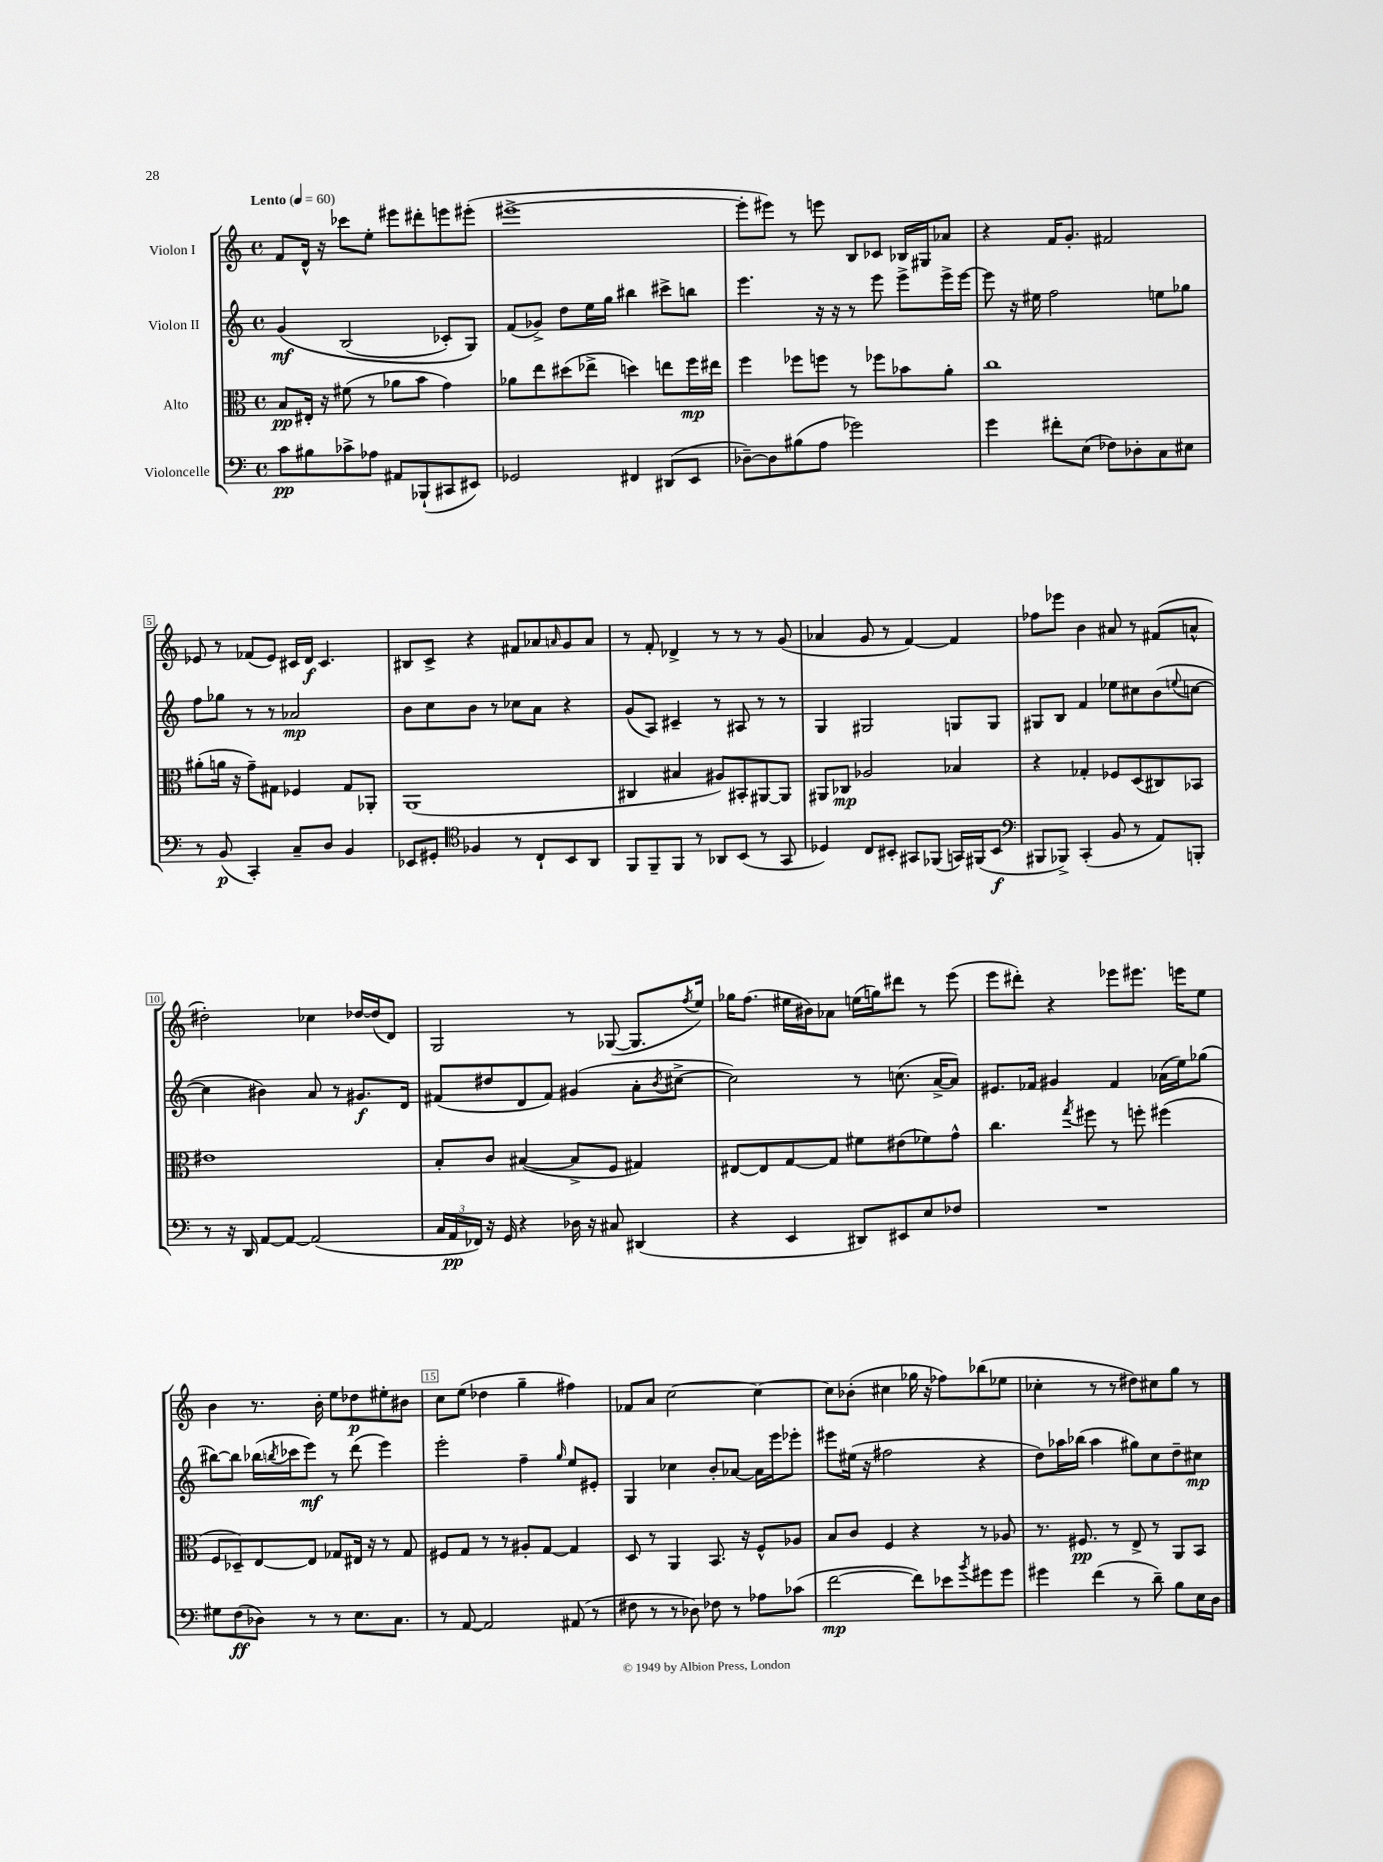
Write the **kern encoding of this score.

**kern	**dynam	**kern	**dynam	**kern	**dynam	**kern	**dynam
*part4	*part4	*part3	*part3	*part2	*part2	*part1	*part1
*staff4	*staff4	*staff3	*staff3	*staff2	*staff2	*staff1	*staff1
*I"Violoncelle	*	*I"Alto	*	*I"Violon II	*	*I"Violon I	*
*clefF4	*	*clefC3	*	*clefG2	*	*clefG2	*
*k[]	*	*k[]	*	*k[]	*	*k[]	*
*M4/4	*	*M4/4	*	*M4/4	*	*M4/4	*
*met(c)	*	*met(c)	*	*met(c)	*	*met(c)	*
*MM60	*	*MM60	*	*MM60	*	*MM60	*
=1	=1	=1	=1	=1	=1	=1	=1
!	!	!	!	!	!	!LO:TX:a:B:t=Lento	!
8c\L	pp	8B/L	pp	(4g/	mf	8f/L	.
8B#X\	.	16E#X'/Jk	.	.	.	16d^^/Jk	.
.	.	16r	.	.	.	16r	.
8c-X^\	.	(8f#X\	.	(2B/	.	8ccc-X\L	.
8A-X\J	.	8r	.	.	.	8ee'\J	.
8AA#X/L	.	8a-X\L	.	.	.	8eee#X\L	.
(8BBB-X`/	.	8b\J	.	.	.	8ddd#X'\	.
8CC#X/	.	4g\)	.	8c-X'/L)	.	8eeen\	.
8EE#X/J)	.	.	.	8G/J)	.	(8eee#X'\J	.
=2	=2	=2	=2	=2	=2	=2	=2
2GG-X/	.	8a-X\L	.	(8f/L	.	[1eee#X^	.
.	.	8ee\	.	8g-X^/J)	.	.	.
.	.	(8dd#X\	.	8dd\L	.	.	.
.	.	8ee-X^\J	.	16ee\L	.	.	.
.	.	.	.	16gg\JJ	.	.	.
4FF#X/	.	4ddn\)	.	4bb#X\	.	.	.
(8DD#X/L	.	8een\L	.	8ccc#X^\L	.	.	.
8EE/J	.	16ff\L	mp	8bbn\J	.	.	.
.	.	16ee#X\JJ	.	.	.	.	.
=3	=3	=3	=3	=3	=3	=3	=3
[8D-X~\L)	.	4ff\	.	4.eee\	.	8eee#'\L]	.
8D-\]	.	.	.	.	.	8eee#X\J)	.
(8B#X\	.	8ff-X\L	.	.	.	8r	.
8A\J	.	8ffn\J	.	16r	.	8eeen\	.
.	.	.	.	16r	.	.	.
2g-X\)	.	8r	.	8r	.	8B/L	.
.	.	8ff-X\L	.	8eee\	.	8c-X/J	.
.	.	8b-X\	.	8eee^\L	.	16B-X/LL	.
.	.	.	.	.	.	16G#X/J	.
.	.	8a'\J	.	16eee^\L	.	8a-X/J	.
.	.	.	.	[16eee\JJ	.	.	.
=4	=4	=4	=4	=4	=4	=4	=4
4g\	.	1cc	.	8eee\]	.	4r	.
.	.	.	.	16r	.	.	.
.	.	.	.	16ee#X\	.	.	.
8f#X'\L	.	.	.	2ff\	.	16f/KL	.
.	.	.	.	.	.	8.g'/J	.
(8E\J	.	.	.	.	.	.	.
8F-X\L)	.	.	.	.	.	2f#X/	.
8D-X'\	.	.	.	.	.	.	.
8C\	.	.	.	8een\L	.	.	.
8E#X\J	.	.	.	8gg-X\J	.	.	.
!!LO:LB:g=z
=5	=5	=5	=5	=5	=5	=5	=5
8r	.	(8a#X'\L	.	8ff\L	.	8e-X/	.
(8BB/	p	16an\Jk	.	8gg-X\J	.	8r	.
.	.	16r	.	.	.	.	.
4CC'/)	.	8g~\L)	.	8r	.	(8f-X/L	.
.	.	8G#X\J	.	8r	.	8e-/J)	.
8C~/L	.	4F-X/	.	2a-X/	mp	16c#X/LL	.
.	.	.	.	.	.	16d/JJ	f
8D/J	.	.	.	.	.	4.c#/	.
4BB/	.	8G#/L	.	.	.	.	.
.	.	8AA-X'/J	.	.	.	.	.
=6	=6	=6	=6	=6	=6	=6	=6
8EE-X/L	.	(1AA	.	8b\L	.	8B#X/L	.
8GG#X'/J	.	.	.	8cc\	.	8c^/J	.
*clefC4	*	*	*	*	*	*	*
4F-X/	.	.	.	8b\J	.	4r	.
.	.	.	.	8r	.	.	.
8r	.	.	.	8cc-X\L	.	8f#X/L	.
8C`/L	.	.	.	8a\J	.	8a-X/	.
.	.	.	.	.	.	16qqan/	.
8BB/	.	.	.	4r	.	8g/	.
8AA/J	.	.	.	.	.	8a/J	.
=7	=7	=7	=7	=7	=7	=7	=7
8FF/L	.	4C#X/	.	(8g/L	.	8r	.
8FF~/	.	.	.	8A/J)	.	8f'/	.
8FF/J	.	4B#X/	.	4c#X~/	.	4d-X^/	.
8r	.	.	.	.	.	.	.
8AA-X/L	.	8A#X/L)	.	8r	.	8r	.
(8BB/J	.	8BB#X'/	.	8A#X/	.	8r	.
8r	.	[8AA#X/	.	8r	.	8r	.
8GG/	.	8AA#/J]	.	8r	.	(8g/	.
=8	=8	=8	=8	=8	=8	=8	=8
4D-X/)	.	8AA#X/L	.	4G/	.	4a-X/	.
.	.	8C-X/J	mp	.	.	.	.
8C/L	.	2A-X/	.	2G#X/	.	8g/	.
8BB#X'/J	.	.	.	.	.	8r	.
8GG#X/L	.	.	.	.	.	[4f/)	.
(8FF-X/J	.	.	.	.	.	.	.
16GGn/LL)	.	4B-X/	.	8Gn/L	.	4f/]	.
(16FF#X/J	.	.	.	.	.	.	.
8BB#/J	f	.	.	8G/J	.	.	.
=9	=9	=9	=9	=9	=9	=9	=9
*clefF4	*	*	*	*	*	*	*
8BBB#X/L	.	4r	.	8G#X/L	.	8ff-X\L	.
8BBB-X^/J)	.	.	.	8B/J	.	8eee-X\J	.
(4CC'/	.	4G-X'/	.	4f/	.	4b\	.
8BB/	.	8F-X/L	.	8ee-X\L	.	8a#X/	.
8r	.	(8D/	.	8cc#X\	.	8r	.
8AA/L)	.	8C#X/)	.	(8b\	.	(8f#X/L	.
.	.	.	.	8qqeen/	.	.	.
8BBBn'/J	.	8BB-X/J	.	[8ccn\J	.	8an^^/J	.
!!LO:LB:g=z
=10	=10	=10	=10	=10	=10	=10	=10
8r	.	1e#X	.	4cc\]	.	2dd#X'\)	.
16r	.	.	.	.	.	.	.
16DD/	.	.	.	.	.	.	.
[8AA/L	.	.	.	4b#X\)	.	.	.
8AA/J_	.	.	.	.	.	.	.
(2AA/]	.	.	.	8a/	.	4cc-X\	.
.	.	.	.	8r	.	.	.
.	.	.	.	8.g#X/L	f	[16dd-X/LL	.
.	.	.	.	.	.	(16dd-/J]	.
.	.	.	.	.	.	8d/J)	.
.	.	.	.	16d/Jk	.	.	.
=11	=11	=11	=11	=11	=11	=11	=11
24C/LL	.	8B'/L	.	(8f#X/L	.	2G/	.
24AA/	pp	.	.	.	.	.	.
24FF-X/JJ)	.	.	.	.	.	.	.
16r	.	8c/J	.	8dd#X/	.	.	.
16GG/	.	.	.	.	.	.	.
4r	.	([4B#X/	.	8d/	.	.	.
.	.	.	.	8f#/J)	.	.	.
16D-X\	.	8B#^/L]	.	(4g#X/	.	8r	.
16r	.	.	.	.	.	.	.
8C#X/	.	8F/J	.	.	.	([8G-X/	.
(4DD#X/	.	4G#X/)	.	8a'\L	.	8.G-/L]	.
.	.	.	.	8qb/	.	.	.
.	.	.	.	[8cc#X^\J	.	.	.
.	.	.	.	.	.	8qff/	.
.	.	.	.	.	.	16ee/Jk)	.
=12	=12	=12	=12	=12	=12	=12	=12
4r	.	[8E#X/L	.	2cc#\])	.	16gg-X\KL	.
.	.	.	.	.	.	(8.ff\J	.
.	.	8E#/]	.	.	.	.	.
4EE/	.	[8G/	.	.	.	16ee#X\LL	.
.	.	.	.	.	.	16b#X\J)	.
.	.	8G/J]	.	.	.	8a-X\J	.
8DD#X/L)	.	8f#X\L	.	8r	.	(16een\LL	.
.	.	.	.	.	.	16ggn\J)	.
8EE#X/	.	(8e#X\	.	(8.ccn\	.	8ddd#X\J	.
8E/	.	8f-X\)	.	.	.	8r	.
.	.	.	.	[16a^/KL	.	.	.
8F-X/J	.	8g^^\J	.	8a/J])	.	(8eee\	.
=13	=13	=13	=13	=13	=13	=13	=13
1r	.	4.cc\	.	8.e#X/L	.	8eee\L	.
.	.	.	.	.	.	8ddd#X'\J)	.
.	.	.	.	16f-X/Jk	.	.	.
.	.	.	.	4g#X/	.	4r	.
.	.	8qgg/	.	.	.	.	.
.	.	8ff#X\	.	.	.	.	.
.	.	8r	.	4f-/	.	8eee-X\L	.
.	.	8ffn'\	.	.	.	8.eee#X\J	.
.	.	(4ff#X\	.	(16a-X\LL	.	.	.
.	.	.	.	16ee\J)	.	16eeen\KL	.
.	.	.	.	(8gg-X\J	.	8ee\J	.
!!LO:LB:g=z
=14	=14	=14	=14	=14	=14	=14	=14
8G#X\L	.	8F/L	.	[8bb#X\L)	.	4b\	.
(8F\	ff	8D-X~/)	.	8bb#\J]	.	.	.
8D-X\J)	.	[8E/	.	(16bb-X\LL	.	8.r	.
.	.	.	.	8qbbn/	.	.	.
.	.	.	.	16ccc-X\J	.	.	.
8r	.	8E/J]	.	8eee\J)	mf	.	.
.	.	.	.	.	.	16b'\	.
8r	.	8G-X/L	.	8r	.	8ee\L	.
8.E\L	.	16E#X/Jk	.	(8ddd\	.	8dd-X\	p
.	.	16r	.	.	.	.	.
.	.	8r	.	4eee\)	.	8ee#X'\	.
8.C\J	.	.	.	.	.	.	.
.	.	8G-/	.	.	.	8b#X\J	.
=15	=15	=15	=15	=15	=15	=15	=15
8r	.	8F#X/L	.	2eee'\	.	8cc\L	.
[8AA/	.	8G/J	.	.	.	(8ee\J	.
2AA/]	.	8r	.	.	.	4dd-X\	.
.	.	8r	.	.	.	.	.
.	.	8A#X'/L	.	4ff~\	.	4gg~\	.
.	.	[8G/J	.	.	.	.	.
.	.	.	.	16qqgg/	.	.	.
(8AA#X/	.	4G/]	.	8ee/L	.	4ff#X\)	.
8r	.	.	.	8e#X'/J	.	.	.
=16	=16	=16	=16	=16	=16	=16	=16
8F#X\	.	8D/	.	4G/	.	8f-X/L	.
8r	.	8r	.	.	.	8a/J	.
8r	.	4AA/	.	4cc-X\	.	[2cc\	.
8D-X\)	.	.	.	.	.	.	.
8F-X\	.	8.BB/	.	8b'/L	.	.	.
8r	.	.	.	[8a-X/J	.	.	.
.	.	16r	.	.	.	.	.
8A-X\L	.	8F^^/L	.	16a-\LL]	.	4cc\_	.
.	.	.	.	16eee\J	.	.	.
(8c-X\J	.	8A-X/J	.	8eee-X'\J	.	.	.
=17	=17	=17	=17	=17	=17	=17	=17
[2f\	mp	8B/L	.	8eee#X\L	.	8cc\L]	.
.	.	8c/J	.	(16ee#X\Jk	.	(8b-X'\J	.
.	.	.	.	16r	.	.	.
.	.	4F/	.	2ff#X\	.	4cc#X\	.
8f\L])	.	4r	.	.	.	16gg-X\	.
.	.	.	.	.	.	16r	.
8e-X\	.	.	.	.	.	8ff-X\L)	.
8qb/	.	.	.	.	.	.	.
8g#X\	.	8r	.	4r	.	(8bb-X\	.
8g#\J	.	8A-X/	.	.	.	8ee-X\J	.
=18	=18	=18	=18	=18	=18	=18	=18
4g#X\	.	8.r	.	8dd\L)	.	4cc-X'\	.
.	.	.	.	16aa-X\L	.	.	.
.	.	8.F#X/	pp	(16bb-X\JJ	.	.	.
(4f\	.	.	.	4aa-\	.	8r	.
.	.	8r	.	.	.	8r	.
8r	.	8E^/	.	8gg#X\L)	.	8dd#X\L)	.
8d~\)	.	8r	.	8cc\	.	8cc#X\	.
8B\L	.	8AA/L	.	8dd~\	.	8gg\J	.
16E\L	.	8BB/J	.	8cc#X\J	mp	8r	.
16D\JJ	.	.	.	.	.	.	.
==	==	==	==	==	==	==	==
*-	*-	*-	*-	*-	*-	*-	*-
